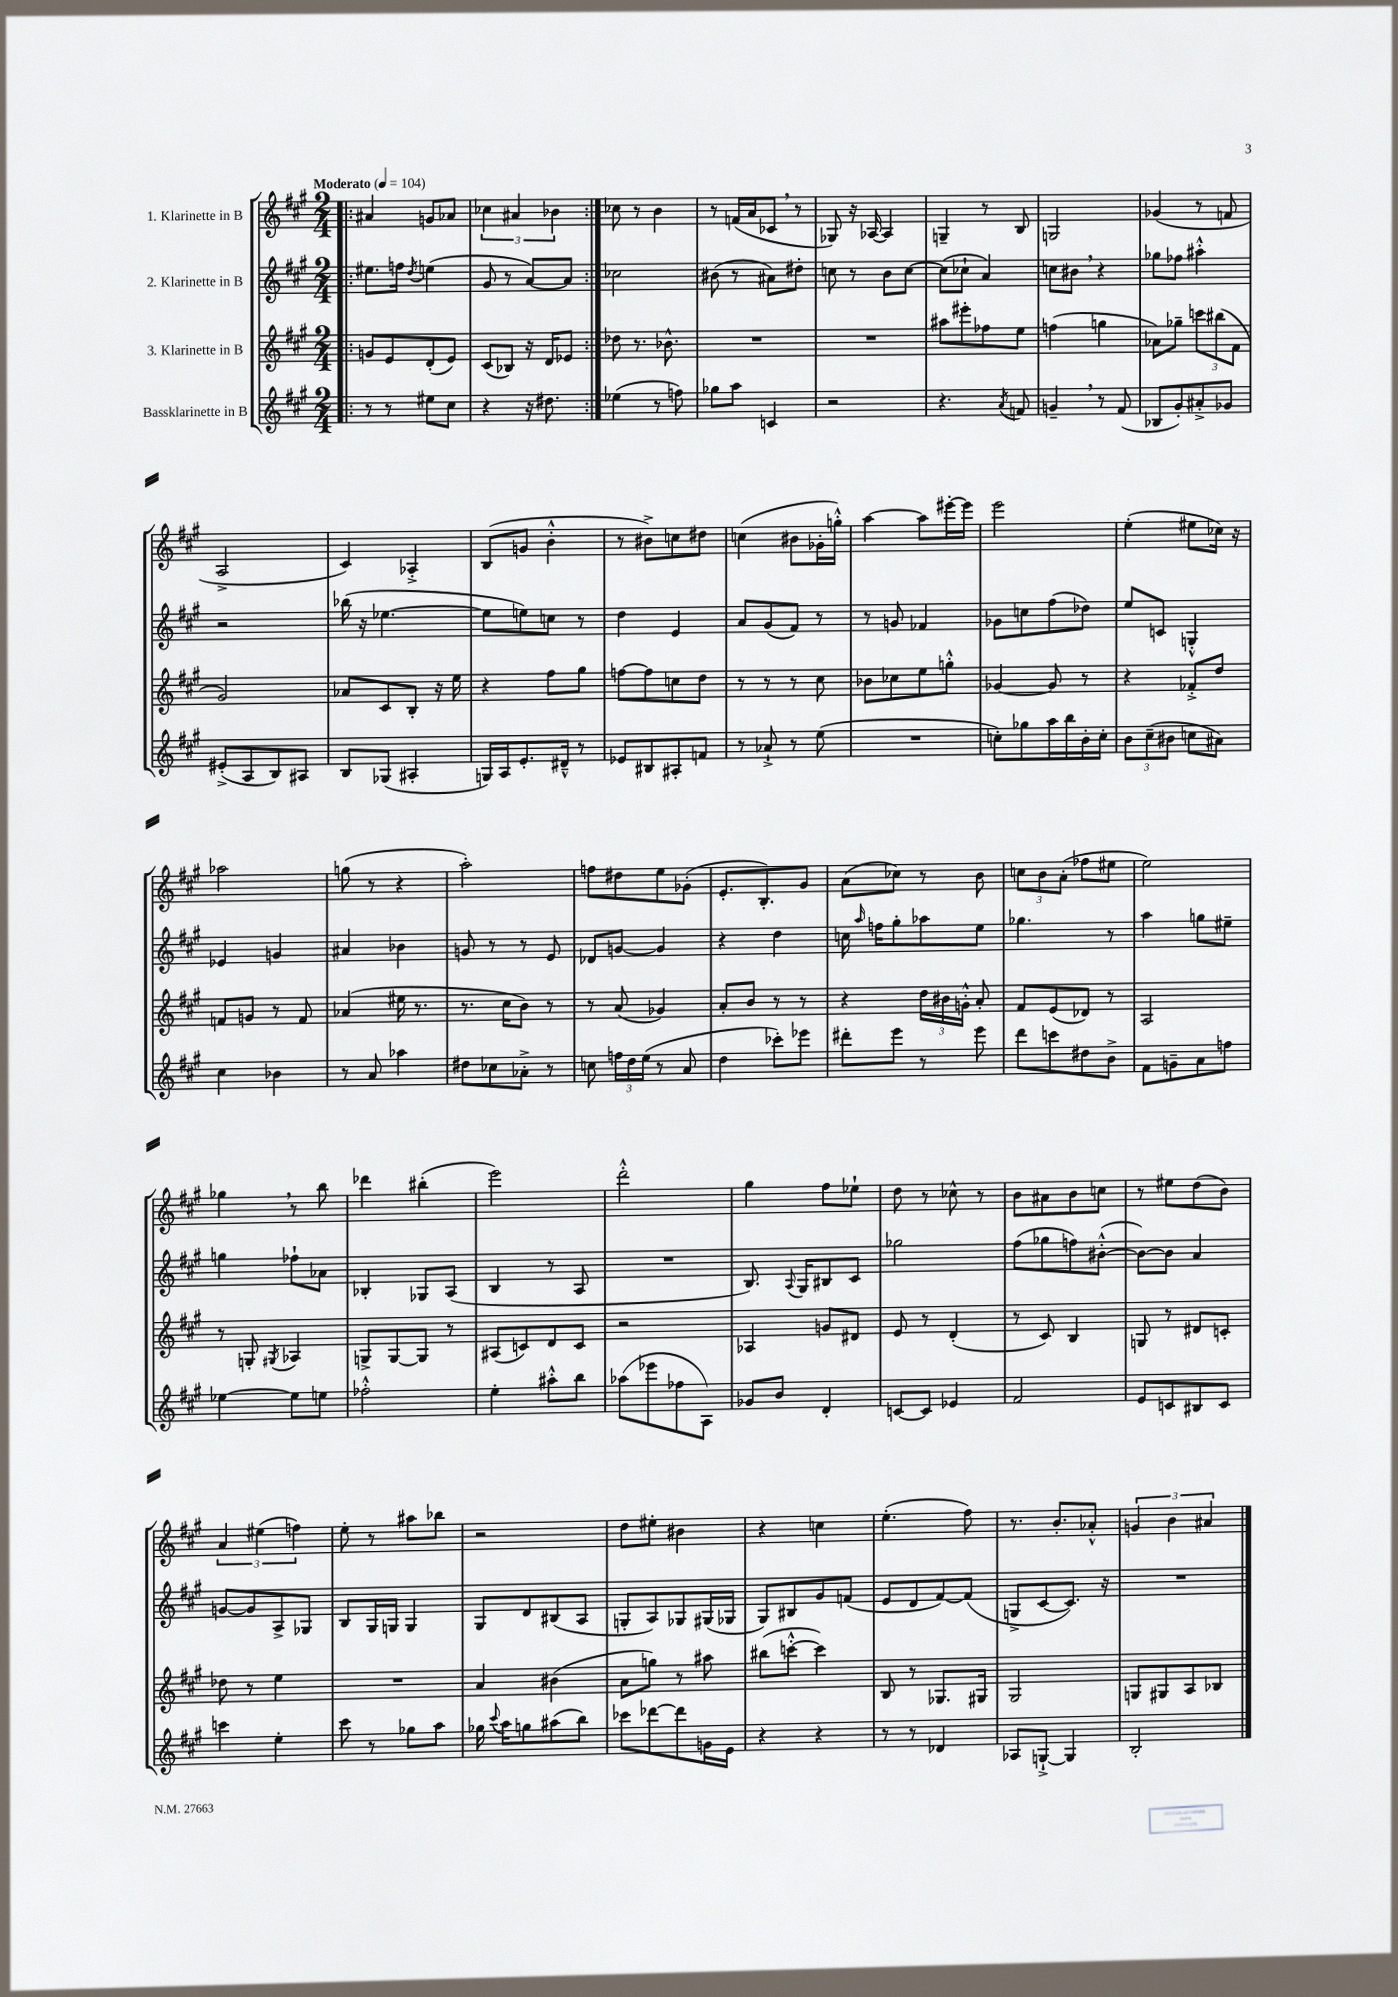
<<
\new StaffGroup <<
\new Staff = "s0" \with { instrumentName = "1. Klarinette in B" } {
    \clef treble \key a \major \numericTimeSignature \time 2/4 \tempo "Moderato" 4 = 104
    \autoBeamOff \repeat volta 2 { \bar ".|:" ais'4 g'8[ aes'8] |
    \tuplet 3/2 { ces''4 ais'4 bes'4 } | }
    ces''8 r8 b'4 |
    r8 f'16[( a'16 ces'8] \breathe r8 |
    ges8) r16 aes16~ aes4 |
    g4-- r8 b8 |
    g2 |
    ges'4( r8 f'8 |
    a2-> |
    cis'4) aes4-.-> |
    b8[( g'8] b'4-.-^ |
    r8 bis'8[->) c''8 dis''8] |
    c''4( bis'8[ ges'16-. g''16]-.-^) |
    a''4~ a''8[ eis'''16~-. eis'''16] |
    e'''2 |
    e''4-.( eis''8[ ces''16]) r16 |
    aes''2 |
    g''8( r8 r4 |
    a''2-.) |
    f''8[ dis''8 e''8 ges'8]-.( |
    e'8.[-. b8.-.) gis'8] |
    a'8[( ces''8]) r8 b'8 |
    \tuplet 3/2 { c''8[ b'8 a'8]-.( } fes''8[ eis''8] |
    e''2) |
    ges''4 \breathe r8 b''8 |
    des'''4 bis''4-.( |
    e'''2) |
    d'''2-.-^ |
    gis''4 fis''8[ ees''8]-! |
    d''8 r8 ces''8-^ r8 |
    b'8[ ais'8 b'8 c''8] |
    r8 eis''8[ d''8( b'8]) |
    \tuplet 3/2 { a'4 eis''4( f''4) } |
    e''8-. r8 ais''8[ bes''8] |
    r2 |
    d''8[ eis''8]-. bis'4 |
    r4 c''4 |
    e''4.-.( fis''8) |
    r8. b'8.[-. aes'8]-.-^ |
    \tuplet 3/2 { g'4 b'4 ais'4 } \bar "|." |
}
\new Staff = "s1" \with { instrumentName = "2. Klarinette in B" } {
    \clef treble \key a \major \numericTimeSignature \time 2/4
    \autoBeamOff \repeat volta 2 { \bar ".|:" eis''8.[ f''16] \acciaccatura { d''8 } e''4( |
    gis'8 r8 a'8[~) a'8] | }
    ces''2 |
    bis'8( r8 ais'8[) dis''8]-. |
    c''8 r8 b'8[ c''8]~ |
    c''8[( ces''8]-! a'4) |
    c''8[ bis'8] \breathe r4 |
    ges''8[ fes''8] ais''4-.-^ |
    r2 |
    bes''16( r16 ees''4.~ |
    ees''8[ e''8) c''8] r8 |
    d''4 e'4 |
    a'8[ gis'8( fis'8]) r8 |
    r8 g'8 fes'4 |
    ges'8[ c''8 fis''8( des''8]) |
    e''8[ c'8] g4-.-^ |
    ees'4 g'4 |
    ais'4 bes'4 |
    g'8 r8 r8 e'8 |
    des'8[ g'8]~ g'4 |
    r4 d''4 |
    c''16 \grace { a''16 } f''16[ gis''8-. aes''8 e''8] |
    ges''4. r8 |
    a''4 g''8[ eis''8]-- |
    g''4 fes''8[-! aes'8] |
    bes4-. ges8[ a8]( |
    b4 r8 a8 |
    R2 |
    b8.) \appoggiatura { a8 } gis16[ bis8 cis'8] |
    ges''2 |
    fis''8[( ges''8 f''8) bis'8]~-.-^( |
    bis'8[~) bis'8] a'4 |
    g'8[~ g'8 a8-> ges8] |
    b8[ gis16 g16] g4 |
    gis8[ d'8 bis8( a8] |
    g8[-. a8) ges8 gis16( ges16] |
    gis8[) bis8 gis'8 f'8]( |
    e'8[ d'8 fis'8~) fis'8]( |
    g8[-> cis'8~ cis'8.]) r16 |
    R2 \bar "|." |
}
\new Staff = "s2" \with { instrumentName = "3. Klarinette in B" } {
    \clef treble \key a \major \numericTimeSignature \time 2/4
    \autoBeamOff \repeat volta 2 { \bar ".|:" g'8[ e'8 d'8-.( e'8]) |
    cis'8[( bes8]) r16 d'16[ ees'8] | }
    des''8 r8. bes'8.-^ |
    R2 |
    R2 |
    ais''8[ eis'''8-. fes''8 e''8] |
    f''4( g''4 |
    aes'8[) ges''8]-- \tuplet 3/2 { c'''8[ bis''8( fis'8] } |
    gis'2) |
    aes'8[ cis'8 b8]-. r16 e''16 |
    r4 fis''8[ gis''8] |
    f''8[~ f''8 c''8 d''8] |
    r8 r8 r8 cis''8 |
    bes'8[ ces''8 e''8 g''8]-.-^ |
    ges'4~ ges'8 r8 |
    r4 fes'8[-.-> d''8] |
    f'8[ g'8] r8 f'8 |
    aes'4( eis''16 r8. |
    r8. cis''16[ b'8]) r8 |
    r8 a'8( ges'4) |
    a'8[-. b'8] r8 r8 |
    r4 \tuplet 3/2 { d''16[ bis'16 g'16]-.-^ } a'8-. |
    fis'8[ e'8( des'8]) r8 |
    a2 |
    r8 g8-. \acciaccatura { gis8 } aes4 |
    g8[-> g8~ g8] r8 |
    ais8[( c'8) d'8 c'8] |
    r2 |
    aes4 g'8[ dis'8] |
    e'8 r8 d'4-.( |
    r8 cis'8) b4 |
    g8 r8 dis'8[ c'8]-. |
    des''8 r8 e''4 |
    R2 |
    a'4 bis'4( |
    a'8[ g''8]) r8 ais''8 |
    bis''8[( c'''8]~-.-^ c'''4) |
    b8 r8 ges8.[ gis16] |
    gis2 |
    g8[ gis8 a8 bes8] \bar "|." |
}
\new Staff = "s3" \with { instrumentName = "Bassklarinette in B" } {
    \clef treble \key a \major \numericTimeSignature \time 2/4
    \autoBeamOff \repeat volta 2 { \bar ".|:" r8 r8 eis''8[ cis''8] |
    r4 r16 dis''8. | }
    ees''4( r8 f''8) |
    ges''8[ a''8] c'4 |
    r2 |
    r4. \acciaccatura { a'8 } f'8 |
    g'4-- \breathe r8 fis'8( |
    bes8[ gis'8-.) ais'8-.-> ges'8] |
    eis'8[-.->( a8 b8) ais8] |
    b8[ ges8]( ais4-. |
    g16[) a16 e'8.-. dis'16]---^ r8 |
    ees'8[ bis8 ais8-. f'8] |
    r8 aes'8-!-> r8 e''8( |
    R2 |
    c''8[-.) ges''8 a''16 b''16 b'16-. c''16]-. |
    \tuplet 3/2 { b'8[ cis''8--( bis'8] } c''8[ ais'8]) |
    cis''4 bes'4 |
    r8 a'8 aes''4 |
    dis''8[ ces''8 aes'8]-.-> r8 |
    c''8 \tuplet 3/2 { f''16[ d''16 e''16]( } r8 a'8 |
    d''4 ces'''8[-.) ees'''8] |
    dis'''8[-. e'''8] r8 e'''8 |
    d'''8[ c'''8 dis''8 b'8]-> |
    fis'8[ g'8-- a'8 f''8] |
    ees''4~ ees''8[ e''8] |
    fes''2-.-^ |
    e''4-. ais''8[-.-^ b''8] |
    aes''8[( ees'''8 fes''8 a8]) |
    ges'8[ b'8] d'4-. |
    c'8[~ c'8] ees'4 |
    fis'2 |
    e'8[ c'8 bis8 c'8] |
    c'''4 e''4-. |
    cis'''8 r8 ges''8[ a''8] |
    ges''16 \appoggiatura { cis'''8 } a''16[ g''8 ais''8( b''8]) |
    ces'''8[ des'''8~ des'''8 g'16 e'16] |
    r4 r4 |
    r8 r8 des'4 |
    aes8[ g8]~-!-> g4 |
    b2-. \bar "|." |
}
>>
>>
\layout { \context { \Score \remove "Bar_number_engraver" } }
